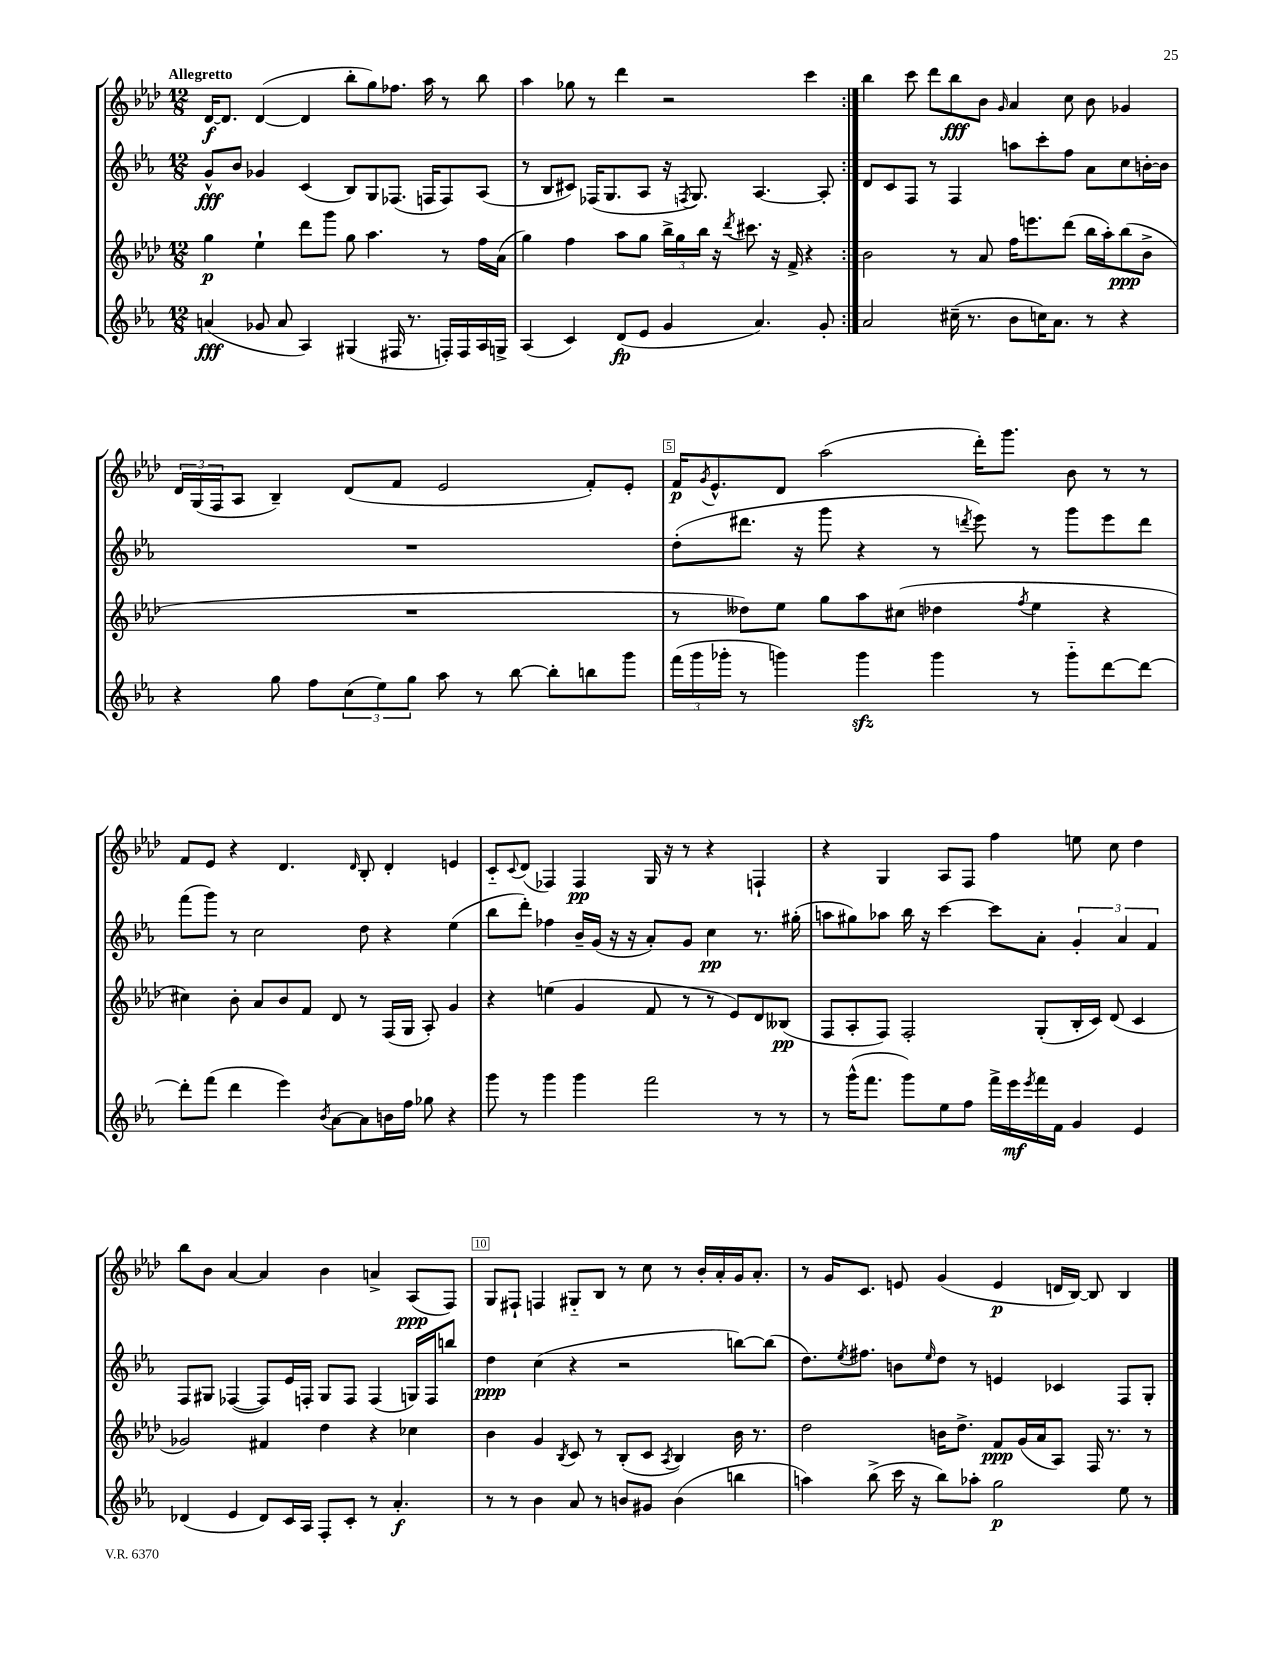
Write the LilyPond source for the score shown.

<<
\new StaffGroup <<
\new Staff = "s0" {
    \clef treble \key aes \major \numericTimeSignature \time 12/8 \tempo "Allegretto"
    \repeat volta 2 { des'16~\f des'8. des'4~( des'4 bes''8-. g''8) fes''8. aes''16 r8 bes''8 |
    aes''4 ges''8 r8 des'''4 r2 c'''4 | }
    bes''4 c'''8 des'''8 bes''8\fff bes'8 \grace { g'16 } aes'4 c''8 bes'8 ges'4 |
    \tuplet 3/2 { des'16 g16( f16 } aes8 bes4--) des'8( f'8 ees'2 f'8-.) ees'8-. |
    f'16\p \acciaccatura { g'8 } ees'8.-^ des'8 aes''2( des'''16-.) g'''8. bes'8 r8 r8 |
    f'8 ees'8 r4 des'4. \grace { des'16 } bes8-. des'4-. e'4 |
    c'8-_ \appoggiatura { c'8 } des'8( fes4) fes4\pp g16 r16 r8 r4 f4-! |
    r4 g4 aes8 f8 f''4 e''8 c''8 des''4 |
    bes''8 bes'8 aes'4~ aes'4 bes'4 a'4-> aes8\ppp( f8) |
    g8 fis8-! f4 gis8-_ bes8 r8 c''8 r8 bes'16-. aes'16-. g'16 aes'8.-. |
    r8 g'16 c'8. e'8 g'4( e'4\p d'16 bes16~) bes8 bes4 \bar "|." |
}
\new Staff = "s1" {
    \clef treble \key ees \major \numericTimeSignature \time 12/8
    \repeat volta 2 { g'8-^\fff bes'8 ges'4 c'4( bes8) g8 fes8.( f16 f8) aes8( |
    r8 bes8 cis'8) fes16( g8. aes8 r16 \acciaccatura { f8 } g8.) aes4.~ aes8-. | }
    d'8 c'8 f8 r8 f4 a''8 c'''8-. f''8 aes'8 c''8 b'16~-. b'16 |
    R1. |
    d''8-.( dis'''8. r16 g'''8 r4 r8 \acciaccatura { d'''8 } ees'''8) r8 g'''8 ees'''8 d'''8 |
    f'''8( g'''8) r8 c''2 d''8 r4 ees''4( |
    bes''8 d'''8-.) fes''4 bes'16-- g'16( r16 r16 aes'8-.) g'8 c''4\pp r8. gis''16-.( |
    a''8 gis''8) aes''8 bes''16 r16 c'''4~ c'''8 aes'8-. \tuplet 3/2 { g'4-. aes'4 f'4 } |
    f8 gis8 fes4~( fes8) ees'16 f16-. gis8 f8 f4( g16) f16 b''8 |
    d''4\ppp c''4( r4 r2 b''8~) b''8( |
    d''8.) \acciaccatura { ees''8 } fis''8. b'8 \grace { ees''16 } d''8 r8 e'4 ces'4 f8 g8-. \bar "|." |
}
\new Staff = "s2" {
    \clef treble \key aes \major \numericTimeSignature \time 12/8
    \repeat volta 2 { g''4\p ees''4-! des'''8 g'''8 g''8 aes''4. r8 f''16 aes'16( |
    g''4) f''4 aes''8 g''8 \tuplet 3/2 { bes''16-> g''16 bes''16 } r16 \acciaccatura { des'''8 } cis'''8. r16 f'16-> r4 | }
    bes'2 r8 aes'8 f''16 e'''8. des'''8( bes''16 aes''16-.) bes''8\ppp( bes'8-> |
    R1. |
    r8 deses''8) ees''8 g''8 aes''8 cis''8( des''4 \acciaccatura { f''8 } ees''4 r4 |
    cis''4) bes'8-. aes'8 bes'8 f'8 des'8 r8 f16( g16 aes8-.) g'4 |
    r4 e''4( g'4 f'8 r8 r8 ees'8) des'8 beses8\pp( |
    f8 aes8-. f8) f2-. g8-.( bes16-. c'16) des'8( c'4 |
    ges'2) fis'4 des''4 r4 ces''4 |
    bes'4 g'4 \acciaccatura { bes8 } c'8 r8 bes8-.( c'8 \acciaccatura { aes8 } bes4) bes'16 r8. |
    des''2 b'16 des''8.-> f'8\ppp g'16( aes'16 aes8) f16 r8. r8 \bar "|." |
}
\new Staff = "s3" {
    \clef treble \key ees \major \numericTimeSignature \time 12/8
    \repeat volta 2 { a'4\fff( ges'8 a'8 aes4) gis4( fis16 r8. f16-.) f16 aes16 g16-> |
    aes4( c'4) d'8\fp( ees'8 g'4 aes'4.) g'8-. | }
    aes'2 cis''16--( r8. bes'8 c''16) aes'8. r8 r4 |
    r4 g''8 f''8 \tuplet 3/2 { c''8( ees''8) g''8 } aes''8 r8 bes''8~ bes''8-. b''8 g'''8 |
    \tuplet 3/2 { f'''16( g'''16 ges'''16-. } r8 g'''4) g'''4\sfz g'''4 r8 g'''8-_ d'''8~ d'''8~ |
    d'''8-. f'''8( d'''4 ees'''4) \acciaccatura { bes'8 } aes'8~ aes'8 b'16 f''16 ges''8 r4 |
    g'''8 r8 g'''4 g'''4 f'''2 r8 r8 |
    r8 g'''16-^( f'''8. g'''8) ees''8 f''8 f'''16-> ees'''16\mf \acciaccatura { ees'''8 } f'''16 f'16 g'4 ees'4 |
    des'4( ees'4 des'8) c'16 aes16 f8-. c'8-. r8 aes'4.-.\f |
    r8 r8 bes'4 aes'8 r8 b'8 gis'8 b'4( b''4 |
    a''4) bes''8->( c'''16 r16 bes''8) aes''8-. g''2\p ees''8 r8 \bar "|." |
}
>>
>>
\layout { \context { \Score \override BarNumber.break-visibility = ##(#f #t #t) barNumberVisibility = #(every-nth-bar-number-visible 5) \override BarNumber.stencil = #(make-stencil-boxer 0.1 0.3 ly:text-interface::print) } }
